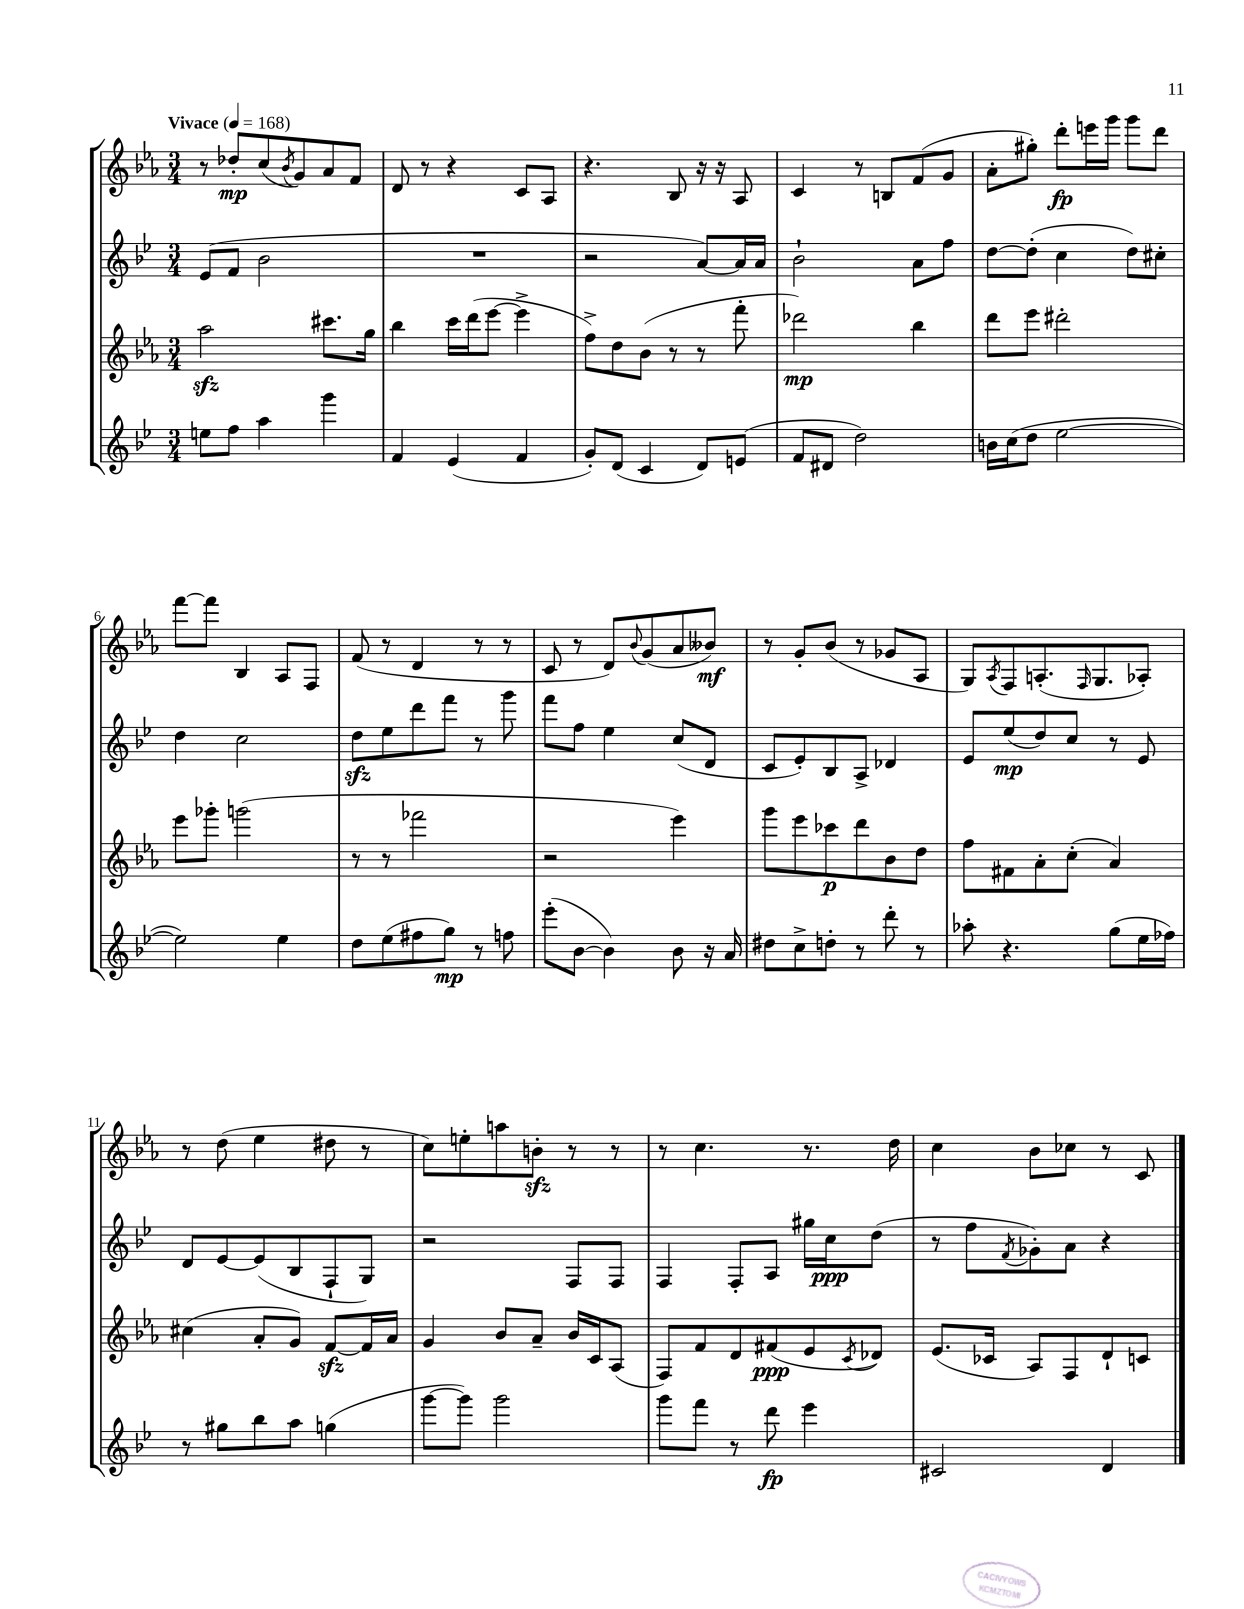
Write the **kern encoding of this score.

**kern	**dynam	**kern	**dynam	**kern	**dynam	**kern	**dynam
*part4	*part4	*part3	*part3	*part2	*part2	*part1	*part1
*staff4	*staff4	*staff3	*staff3	*staff2	*staff2	*staff1	*staff1
*clefG2	*	*clefG2	*	*clefG2	*	*clefG2	*
*k[b-e-]	*	*k[b-e-a-]	*	*k[b-e-]	*	*k[b-e-a-]	*
*M3/4	*	*M3/4	*	*M3/4	*	*M3/4	*
*MM168	*	*MM168	*	*MM168	*	*MM168	*
=1	=1	=1	=1	=1	=1	=1	=1
!	!	!	!	!	!	!LO:TX:a:B:t=Vivace	!
8een\L	.	2aa-zz\	.	(8e-/L	.	8r	.
8ff\J	.	.	.	8f/J	.	8dd-X'/L	mp
4aa\	.	.	.	2b-\	.	(8cc/	.
.	.	.	.	.	.	8qb-/	.
.	.	.	.	.	.	8g/)	.
4ggg\	.	8.ccc#X\L	.	.	.	8a-/	.
.	.	.	.	.	.	8f/J	.
.	.	16gg\Jk	.	.	.	.	.
=2	=2	=2	=2	=2	=2	=2	=2
4f/	.	4bb-\	.	2.r	.	8d/	.
.	.	.	.	.	.	8r	.
(4e-/	.	16ccc\LL	.	.	.	4r	.
.	.	(16ddd\J	.	.	.	.	.
.	.	[8eee-\J	.	.	.	.	.
4f/	.	4eee-^\]	.	.	.	8c/L	.
.	.	.	.	.	.	8A-/J	.
=3	=3	=3	=3	=3	=3	=3	=3
8g'/L)	.	8ff^\L)	.	2r	.	4.r	.
(8d/J	.	8dd\	.	.	.	.	.
4c/	.	(8b-\J	.	.	.	.	.
.	.	8r	.	.	.	8B-/	.
8d/L)	.	8r	.	[8a/L)	.	16r	.
.	.	.	.	.	.	16r	.
(8en/J	.	8fff'\	.	16a/L]	.	8A-/	.
.	.	.	.	16a/JJ	.	.	.
=4	=4	=4	=4	=4	=4	=4	=4
8f/L	.	2ddd-X\)	mp	2b-`\	.	4c/	.
8d#X/J	.	.	.	.	.	.	.
2dd\)	.	.	.	.	.	8r	.
.	.	.	.	.	.	8Bn/L	.
.	.	4bb-\	.	8a\L	.	(8f/	.
.	.	.	.	8ff\J	.	8g/J	.
=5	=5	=5	=5	=5	=5	=5	=5
16bn\LL	.	8ddd\L	.	[8dd\L	.	8a-'\L	.
(16cc\J	.	.	.	.	.	.	.
8dd\J	.	8eee-\J	.	(8dd'\J]	.	8gg#X'\J)	.
[2ee-\	.	2ddd#X'\	.	4cc\	.	8ddd'\L	fp
.	.	.	.	.	.	16eeen\L	.
.	.	.	.	.	.	16ggg\JJ	.
.	.	.	.	8dd\L)	.	8ggg\L	.
.	.	.	.	8cc#X'\J	.	8ddd\J	.
!!LO:LB:g=z
=6	=6	=6	=6	=6	=6	=6	=6
2ee-\])	.	8eee-\L	.	4dd\	.	[8fff\L	.
.	.	8ggg-X'\J	.	.	.	8fff\J]	.
.	.	(2gggn\	.	2cc\	.	4B-/	.
4ee-\	.	.	.	.	.	8A-/L	.
.	.	.	.	.	.	8F/J	.
=7	=7	=7	=7	=7	=7	=7	=7
8dd\L	.	8r	.	8ddzz\L	.	(8f/	.
(8ee-\	.	8r	.	8ee-\	.	8r	.
8ff#X\	.	2fff-X\	.	8ddd\	.	4d/	.
8gg\J)	mp	.	.	8fff\J	.	.	.
8r	.	.	.	8r	.	8r	.
8ffn\	.	.	.	8ggg\	.	8r	.
=8	=8	=8	=8	=8	=8	=8	=8
(8eee-'\L	.	2r	.	8fff\L	.	8c/	.
[8b-\J	.	.	.	8ff\J	.	8r	.
4b-\])	.	.	.	4ee-\	.	8d/L)	.
.	.	.	.	.	.	8qqb-/	.
.	.	.	.	.	.	(8g/	.
8b-\	.	4eee-\)	.	(8cc/L	.	8a-/	.
16r	.	.	.	8d/J	.	8b--X/J)	mf
16a/	.	.	.	.	.	.	.
=9	=9	=9	=9	=9	=9	=9	=9
8dd#X\L	.	8ggg\L	.	8c/L	.	8r	.
8cc^\	.	8eee-\	.	8e-'/)	.	8g'/L	.
8ddn'\J	.	8ccc-X\	p	8B-/	.	(8b-/J	.
8r	.	8ddd\	.	8A^/J	.	8r	.
8ddd'\	.	8b-\	.	4d-X/	.	8g-X/L	.
8r	.	8dd\J	.	.	.	8A-/J	.
=10	=10	=10	=10	=10	=10	=10	=10
8aa-X'\	.	8ff\L	.	8e-/L	.	8G/L)	.
.	.	.	.	.	.	8qA-/	.
4.r	.	8f#X\	.	(8ee-/	mp	8F/	.
.	.	8a-'\	.	8dd/)	.	(8.An'/	.
.	.	(8cc'\J	.	8cc/J	.	.	.
.	.	.	.	.	.	16qqF/	.
.	.	.	.	.	.	8.G/	.
(8gg\L	.	4a-/)	.	8r	.	.	.
16ee-\L	.	.	.	8e-/	.	8A-X'/J)	.
16ff-X\JJ)	.	.	.	.	.	.	.
!!LO:LB:g=z
=11	=11	=11	=11	=11	=11	=11	=11
8r	.	(4cc#X\	.	8d/L	.	8r	.
8gg#X\L	.	.	.	[8e-/	.	(8dd\	.
8bb-\	.	8a-'/L	.	(8e-/]	.	4ee-\	.
8aa\J	.	8g/J)	.	8B-/	.	.	.
(4ggn\	.	[8fzz/L	.	8F`/	.	8dd#X\	.
.	.	16f/L]	.	8G/J)	.	8r	.
.	.	16a-/JJ	.	.	.	.	.
=12	=12	=12	=12	=12	=12	=12	=12
[8ggg\L	.	4g/	.	2r	.	8cc\L)	.
8ggg\J])	.	.	.	.	.	8een'\	.
2ggg\	.	8b-/L	.	.	.	8aan\	.
.	.	8a-~/J	.	.	.	8bnzz'\J	.
.	.	16b-/LL	.	8F/L	.	8r	.
.	.	16c/J	.	.	.	.	.
.	.	(8A-/J	.	8F/J	.	8r	.
=13	=13	=13	=13	=13	=13	=13	=13
8ggg\L	.	8F/L)	.	4F/	.	8r	.
8fff\J	.	8f/	.	.	.	4.cc\	.
8r	.	8d/	.	8F'/L	.	.	.
8ddd\	fp	(8f#X/	ppp	8A/J	.	.	.
4eee-\	.	8e-/	.	16gg#X\LL	.	8.r	.
.	.	.	.	16cc\J	ppp	.	.
.	.	8qc/	.	.	.	.	.
.	.	8d-X/J)	.	(8dd\J	.	.	.
.	.	.	.	.	.	16dd\	.
=14	=14	=14	=14	=14	=14	=14	=14
2c#X/	.	(8.e-/L	.	8r	.	4cc\	.
.	.	.	.	8ff\L	.	.	.
.	.	16c-X/Jk	.	.	.	.	.
.	.	.	.	8qf/	.	.	.
.	.	8A-/L)	.	8g-X'\)	.	8b-\L	.
.	.	8F/	.	8a\J	.	8cc-X\J	.
4d/	.	8d`/	.	4r	.	8r	.
.	.	8cn/J	.	.	.	8c/	.
==	==	==	==	==	==	==	==
*-	*-	*-	*-	*-	*-	*-	*-
